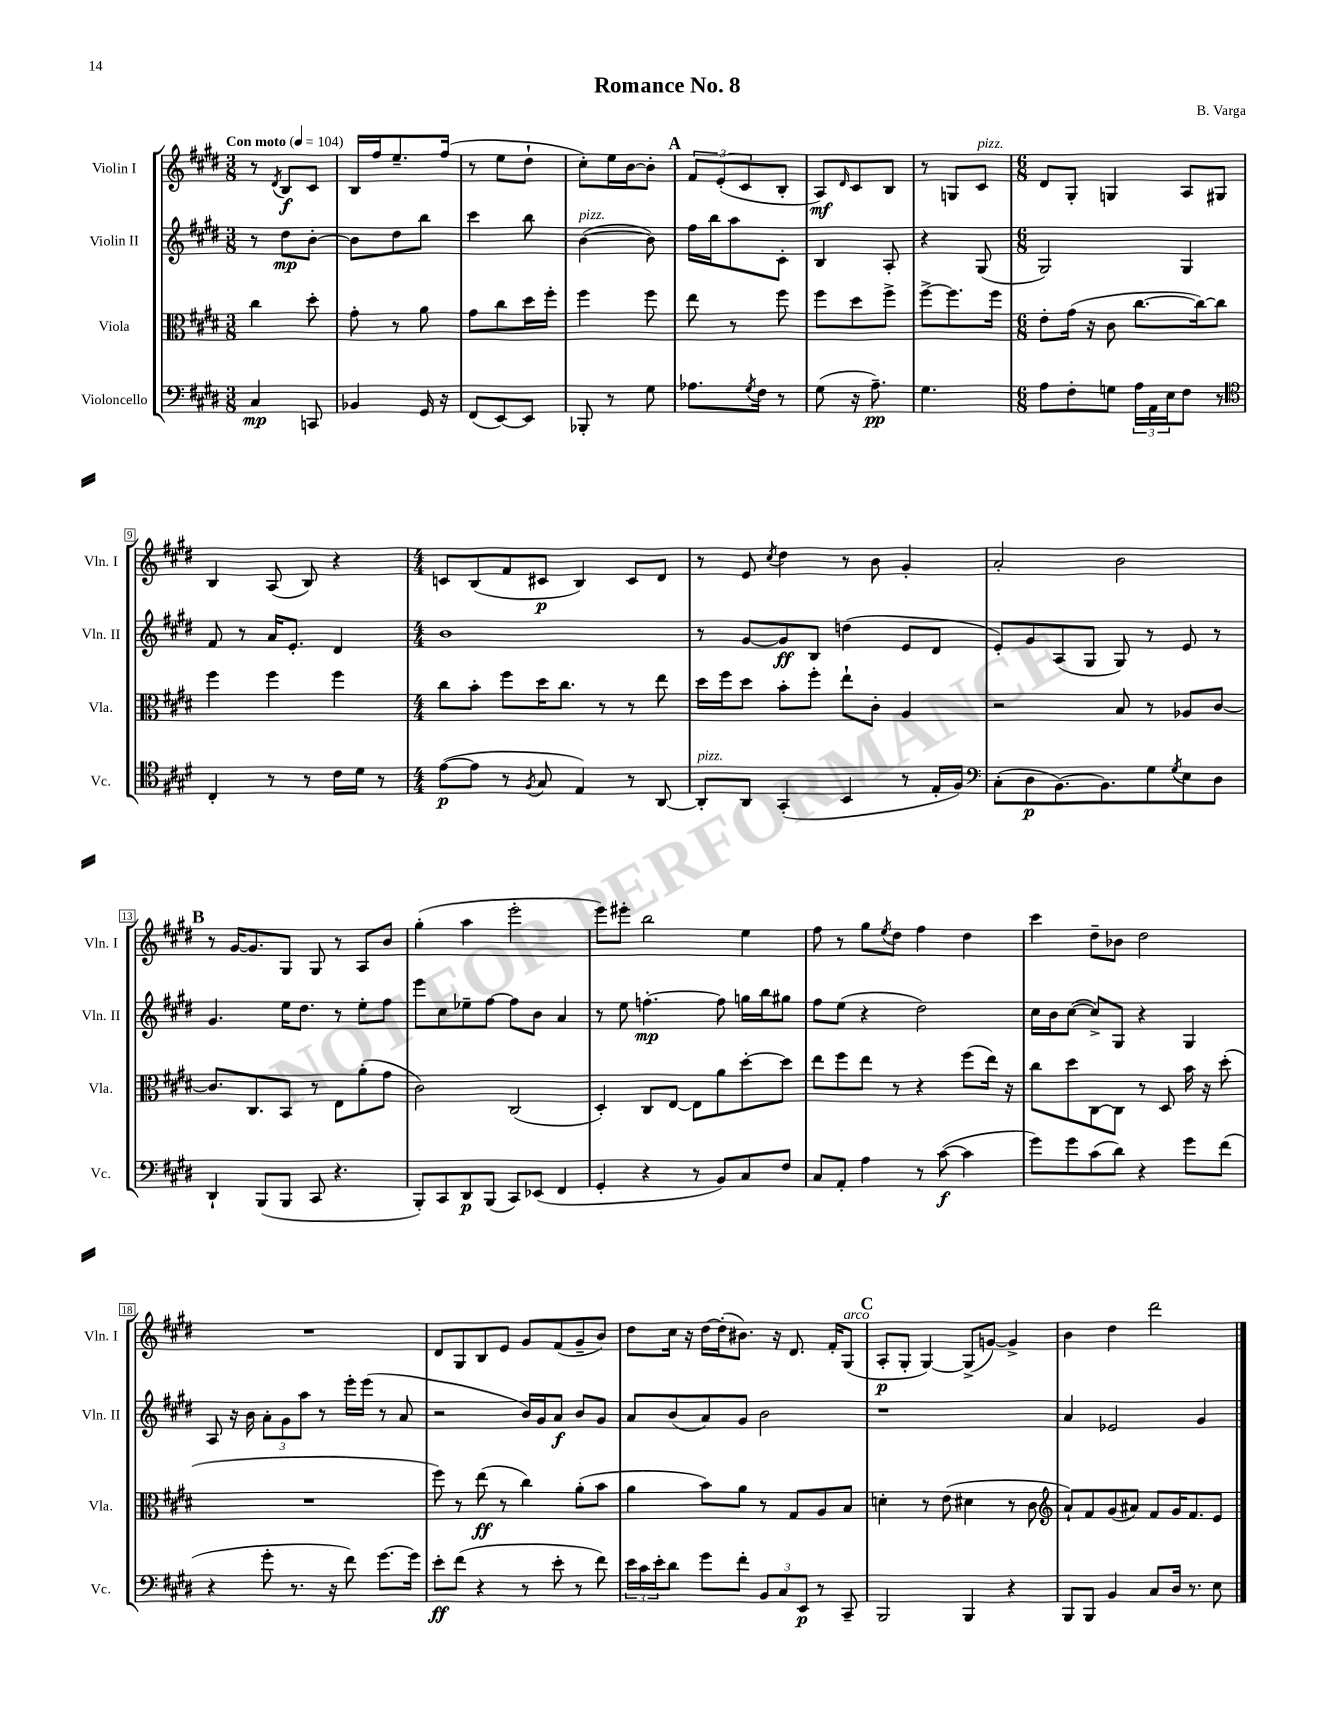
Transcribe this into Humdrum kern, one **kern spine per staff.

**kern	**kern	**kern	**kern
*staff4	*staff3	*staff2	*staff1
*clefF4	*clefC3	*clefG2	*clefG2
*k[f#c#g#d#]	*k[f#c#g#d#]	*k[f#c#g#d#]	*k[f#c#g#d#]
*M3/8	*M3/8	*M3/8	*M3/8
*MM104	*MM104	*MM104	*MM104
4C#/	4cc#\	8r	8r
.	.	.	8qd#/
.	.	8dd#\L	8B/L
8CC/	8dd#'\	[8b'\J	8c#/J
=	=	=	=
4BB-/	8g#'\	8b\]L	16B/LL
.	.	.	16ff#/J
.	8r	8dd#\	8.ee~/
16GG#/	8a\	8bb\J	.
16r	.	.	(16ff#/Jk
=	=	=	=
(8FF#/L	8g#\L	4ccc#\	8r
[8EE/)	8cc#\	.	8ee\L
8EE/]J	16dd#\L	8bb\	8dd#`\J
.	16ff#'\JJ	.	.
=	=	=	=
8BBB-'/	4ff#\	([4b\	8cc#'\L)
8r	.	.	16ee\L
.	.	.	[16b\J
8G#\	8ff#\	8b\])	8b'\]J
=	=	=	=
8.A-\L	8ee\	16ff#\LL	12f#/L
.	.	16bb\J	.
.	.	.	(12e'/
.	8r	8aa\	.
.	.	.	12c#/
8qG#/	.	.	.
16F#\Jk	.	.	.
8r	8ff#\	8c#'\J	8B'/J
=	=	=	=
(8G#\	8ff#\L	4B/	8A/L)
.	.	.	16qqd#/
16r	8dd#\	.	8c#/
8.A~\)	.	.	.
.	8ff#^\J	8A'/	8B/J
=	=	=	=
4.G#\	[8ff#^\L	4r	8r
.	8.ff#\]	.	8G/L
.	.	(8G#/	8c#/J
.	16ff#\Jk	.	.
=	=	=	=
*M6/8	*M6/8	*M6/8	*M6/8
8A\L	8e'\L	2G#/)	8d#/L
8F#'\	(16g#\Jk	.	8G#'/J
.	16r	.	.
8G\J	8c#\	.	4G/
24A\LL	[8.cc#\L	.	.
24AA\	.	.	.
24E\J	.	.	.
8F#\J	.	4G#/	8A/L
.	16cc#\_k)	.	.
8r	8cc#\]J	.	8G#/J
=	=	=	=
*clefC4	*	*	*
4C#'/	4ff#\	8f#/	4B/
.	.	8r	.
8r	4ff#\	16a/LK	(8A/
.	.	8.e'/J	.
8r	.	.	8B/)
16c#\LL	4ff#\	4d#/	4r
16d#\JJ	.	.	.
8r	.	.	.
=	=	=	=
*M4/4	*M4/4	*M4/4	*M4/4
([8e\L	8cc#\L	1b	8c/L
8e\]J	8b'\J	.	(8B/
8r	8ff#\L	.	8f#/
8qF#/	.	.	.
8G#/	16dd#\K	.	8c#/J
.	8.cc#\J	.	.
4E/)	.	.	4B/)
.	8r	.	.
8r	8r	.	8c#/L
[8AA/	8ee\	.	8d#/J
=	=	=	=
8AA'/]L	16dd#\LL	8r	8r
.	16ff#\J	.	.
8AA/J	8dd#\J	[8g#/L	8e/
.	.	.	8qcc#/
(4GG#'/	8b'\L	8g#/]	4dd#\
.	8ff#'\J	8B/J	.
4BB/	8ee`\L	(4dd\	8r
.	8c#'\J	.	8b\
8r	4A/	8e/L	4g#'/
16E'/LL	.	8d#/J	.
16F#/JJ)	.	.	.
=	=	=	=
*clefF4	*	*	*
(8C#'\L	2r	8e'/L)	2a'/
8D#\	.	8g#/	.
[8.BB\)	.	(8A/	.
.	.	8G#/J	.
8.BB\]	.	.	.
.	8B/	8G#/)	2b\
8G#\	8r	8r	.
8qG#/	.	.	.
8E\	8A-/L	8e/	.
8D#\J	[8c#/J	8r	.
=	=	=	=
4DD#`/	8.c#/]L	4.g#/	8r
.	.	.	[16g#/LK
.	8.C#/	.	8.g#/]
(8BBB/L	.	.	.
8BBB/J	8BB/J	16ee\LK	8G#/J
.	.	8.dd#\J	.
8CC#/	8r	.	8G#/
4.r	8E\L	8r	8r
.	(8a'\	8ee'\L	8A/L
.	8g#\J	8ff#\J	8b/J
=	=	=	=
8BBB'/L)	2c#\)	8eee\L	(4gg#'\
8CC#/	.	8cc#\	.
8DD#/	.	8ee-~\	4aa\
(8BBB/J	.	[8ff#\J	.
8CC#/L)	(2C#/	8ff#\]L	2eee'\
(8EE-/J	.	8b\J	.
4FF#/	.	4a/	.
=	=	=	=
4GG#'/	4D#'/)	8r	8eee\L)
.	.	8ee\	8eee#'\J
4r	8C#/L	[4.ff'\	2bb\
.	[8E/J	.	.
8r	8E\]L	.	.
8BB/L)	8a\	8ff\]	.
8C#/	[8dd#'\	16gg\LL	4ee\
.	.	16bb\J	.
8F#/J	8dd#\]J	8gg#\J	.
=	=	=	=
8C#/L	8ee\L	8ff#\L	8ff#\
8AA'/J	8ff#\	(8ee\J	8r
4A\	8ee\J	4r	8gg#\L
.	.	.	8qee/
.	8r	.	8dd#\J
8r	4r	2dd#\)	4ff#\
([8c#\	.	.	.
4c#\]	(8ff#\L	.	4dd#\
.	16ee\Jk)	.	.
.	16r	.	.
=	=	=	=
8g#\L)	8cc#\L	16cc#\LL	4ccc#\
.	.	16b\J	.
8g#\	8dd#\	([8cc#\J	.
(8c#\	[8C#\	8cc#^/]L)	8dd#~\L
8d#\J)	8C#\]J	8G#/J	8b-\J
4r	8r	4r	2dd#\
.	8D#/	.	.
8g#\L	16b\	4G#/	.
.	16r	.	.
(8f#\J	(8dd#'\	.	.
=	=	=	=
4r	1r	8A/	1r
.	.	16r	.
.	.	16b\	.
8g#'\	.	12a'\L	.
.	.	12g#\	.
8.r	.	.	.
.	.	12aa\J	.
.	.	8r	.
16r	.	.	.
8f#\)	.	16eee'\LL	.
.	.	(16eee\JJ	.
[8.g#\L	.	8r	.
.	.	8a/	.
16g#\]Jk	.	.	.
=	=	=	=
8e'\L	8ff#\)	2r	8d#/L
(8f#\J	8r	.	8G#/
4r	(8ee\	.	8B/
.	8r	.	8e/J
8r	4cc#\)	16b/LL)	8g#/L
.	.	16g#/J	.
8e'\	.	8a/J	(8f#/
8r	(8a'\L	8b/L	8g#~/
8f#\)	8b\J	8g#/J	8b/J)
=	=	=	=
24e\LL	4a\	8a/L	8dd#\L
24c#\	.	.	.
24e'\J	.	.	.
8d#\J	.	(8b/	16cc#\Jk
.	.	.	16r
8g#\L	8b\L)	8a/)	[16dd#\LL
.	.	.	(16dd#'\]J
8f#'\J	8a\J	8g#/J	8.b#\J)
12BB/L	8r	2b\	.
.	.	.	16r
12C#/	.	.	.
.	8G#/L	.	8.d#/
12EE/J	.	.	.
8r	8A/	.	.
.	.	.	16f#'/LK
8CC#~/	8B/J	.	(8G#/J
=	=	=	=
2BBB/	4d'\	1r	8A'/L
.	.	.	8G#'/J
.	8r	.	[4G#/)
.	(8e\	.	.
4BBB/	4d#\	.	(8G#^/]L
.	.	.	[8g/J)
4r	8r	.	4g^/]
.	8c#\	.	.
=	=	=	=
*	*clefG2	*	*
8BBB/L	8a`/L)	4a/	4b\
8BBB/J	8f#/	.	.
4BB/	(8g#/	2e-/	4dd#\
.	8a#/J)	.	.
8C#/L	8f#/L	.	2ddd#\
16D#/Jk	16g#/K	.	.
8.r	8.f#/	.	.
.	.	4g#/	.
8E\	8e/J	.	.
==	==	==	==
*-	*-	*-	*-
